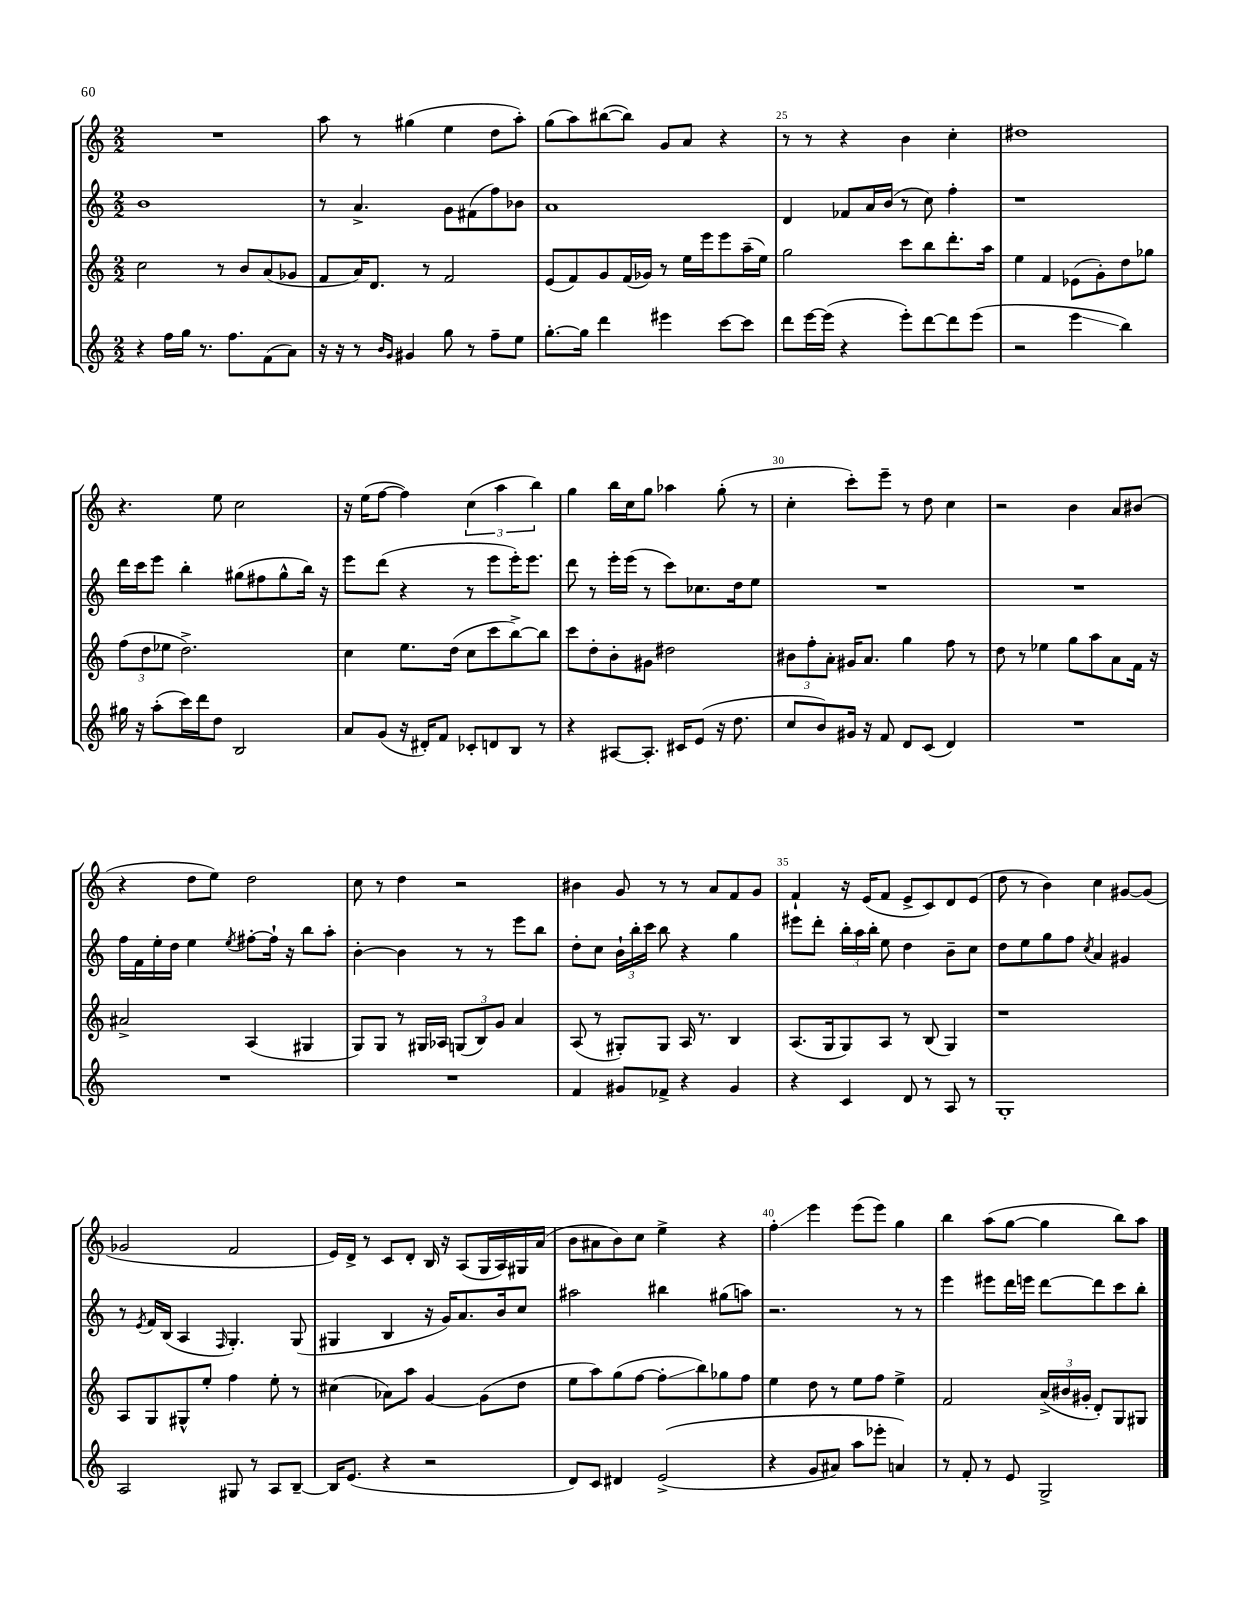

**kern	**kern	**kern	**kern
*staff4	*staff3	*staff2	*staff1
*clefG2	*clefG2	*clefG2	*clefG2
*k[]	*k[]	*k[]	*k[]
*M2/2	*M2/2	*M2/2	*M2/2
4r	2cc	1b	1r
16ff	.	.	.
16gg	.	.	.
8.r	.	.	.
.	8r	.	.
8.ff	.	.	.
.	8b	.	.
(8f	(8a	.	.
8a)	8g-	.	.
=	=	=	=
16r	8f	8r	8aa
16r	.	.	.
8r	16a)	4.a^	8r
.	8.d	.	.
16qqb	.	.	.
16qqg	.	.	.
4g#	.	.	(4gg#
.	8r	.	.
8gg	2f	8g	4ee
8r	.	(8f#	.
8ff~	.	8ff)	8dd
8ee	.	8b-	8aa')
=	=	=	=
[8.gg'	(8e	1a	(8gg
.	8f)	.	8aa)
16gg]	.	.	.
4ddd	8g	.	([8bb#
.	(16f	.	8bb#])
.	16g-)	.	.
4eee#	8r	.	8g
.	16ee	.	8a
.	16eee	.	.
[8ccc	8eee	.	4r
8ccc]	(16aa~	.	.
.	16ee)	.	.
=	=	=	=
8ddd	2gg	4d	8r
[16eee	.	.	8r
(16eee]	.	.	.
4r	.	8f-	4r
.	.	16a	.
.	.	(16b	.
8eee')	8ccc	8r	4b
[8ddd	8bb	8cc)	.
8ddd]	8.ddd'	4ff'	4cc'
(8eee	.	.	.
.	16aa	.	.
=	=	=	=
2r	4ee	1r	1dd#
.	4f	.	.
4eee	(8e-	.	.
.	8g')	.	.
4bb)	8dd	.	.
.	8gg-	.	.
=	=	=	=
16gg#	(12ff	16ddd	4.r
16r	.	16ccc	.
.	12dd	.	.
(8aa'	.	8eee	.
.	12ee-	.	.
16ccc)	2.dd^)	4bb'	.
16ddd	.	.	.
8dd	.	.	8ee
2B	.	(8gg#	2cc
.	.	8ff#	.
.	.	8gg#^^	.
.	.	16bb)	.
.	.	16r	.
=	=	=	=
8a	4cc	8eee	16r
.	.	.	(16ee
(8g	.	(8ddd	[8ff
16r	8.ee	4r	4ff])
16d#')	.	.	.
8f	.	.	.
.	(16dd	.	.
8c-'	8cc	8r	(6cc
8d	8ccc	8eee	.
.	.	.	6aa
8B	[8bb^)	16eee')	.
.	.	8.eee	.
.	.	.	6bb)
8r	8bb]	.	.
=	=	=	=
4r	8ccc	8ddd	4gg
.	8dd'	8r	.
[8A#	8b'	16eee'	16bb
.	.	(16eee	16cc
8.A#']	8g#	8r	8gg
.	2dd#	8ccc)	4aa-
16c#	.	.	.
(8e	.	8.cc-	.
16r	.	.	(8gg'
8.dd	.	16dd	.
.	.	8ee	8r
=	=	=	=
8cc	12b#	1r	4cc'
.	12ff'	.	.
8b)	.	.	.
.	12a'	.	.
16g#	16g#	.	8ccc')
16r	8.a	.	.
8f	.	.	8eee~
8d	4gg	.	8r
(8c	.	.	8dd
4d)	8ff	.	4cc
.	8r	.	.
=	=	=	=
1r	8dd	1r	2r
.	8r	.	.
.	4ee-	.	.
.	8gg	.	4b
.	8aa	.	.
.	8a	.	8a
.	16f	.	(8b#
.	16r	.	.
=	=	=	=
1r	2a#^	16ff	4r
.	.	16f	.
.	.	16ee'	.
.	.	16dd	.
.	.	4ee	8dd
.	.	.	8ee)
.	.	8qee	.
.	(4A	[8ff#'	2dd
.	.	16ff#`]	.
.	.	16r	.
.	4G#	8bb	.
.	.	8aa'	.
=	=	=	=
1r	8G)	[4b'	8cc
.	8G	.	8r
.	8r	4b]	4dd
.	16G#	.	.
.	16A-	.	.
.	(12G	8r	2r
.	12B)	.	.
.	.	8r	.
.	12g	.	.
.	4a	8eee	.
.	.	8bb	.
=	=	=	=
4f	(8A	8dd'	4b#
.	8r	8cc	.
8g#	8G#')	24b`	8g
.	.	24bb'	.
.	.	24ccc	.
8f-^	8G#	8bb	8r
4r	16A	4r	8r
.	8.r	.	.
.	.	.	8a
4g#	4B	4gg	8f
.	.	.	8g
=	=	=	=
4r	(8.A	8eee#	4f`
.	.	8ddd'	.
.	16G	.	.
4c	8G)	24bb'	16r
.	.	24aa	.
.	.	.	(16e
.	.	24bb'	.
.	8A	8ee	8f
8d	8r	4dd	8e^
8r	(8B	.	8c)
8A	4G)	8b~	8d
8r	.	8cc	(8e
=	=	=	=
1G'	1r	8dd	8dd
.	.	8ee	8r
.	.	8gg	4b)
.	.	8ff	.
.	.	8qcc	.
.	.	4a	4cc
.	.	4g#	[8g#
.	.	.	(8g#]
=	=	=	=
2A	8A	8r	2g-
.	.	8qe	.
.	8G	16f	.
.	.	(16B	.
.	8G#^^	4A	.
.	8ee'	.	.
.	.	16qqF	.
8G#	4ff	4.G')	2f
8r	.	.	.
8A	8ee'	.	.
[8B~	8r	(8G	.
=	=	=	=
16B]	(4cc#	4G#	16e)
(8.e	.	.	16d^
.	.	.	8r
4r	8a-)	4B	8c
.	8aa	.	8d'
2r	[4g	16r	16B
.	.	16g)	16r
.	.	8.a	(8A
.	(8g]	.	16G
.	.	16b	16A)
.	8dd	8cc	16G#
.	.	.	(16a
=	=	=	=
8d)	8ee	2aa#	8b
8c	8aa)	.	8a#
4d#	(8gg	.	8b)
.	[8ff	.	8cc
&((2e^	8ff']	4bb#	4ee^
.	8bb)	.	.
.	8gg-	(8gg#	4r
.	8ff	8aa)	.
=	=	=	=
4r	4ee	2.r	4ff'
8g	8dd	.	4eee
8a#)	8r	.	.
8aa	8ee	.	(8eee
8eee-'	8ff	.	8eee)
4a&)	4ee^	8r	4gg
.	.	8r	.
=	=	=	=
8r	2f	4eee	4bb
8f'	.	.	.
8r	.	8eee#	(8aa
8e	.	16ddd	[8gg
.	.	16eee	.
2G^	(24a^	[8ddd	4gg]
.	24b#	.	.
.	24g#'	.	.
.	8d')	8ddd]	.
.	8G	8ccc	8bb)
.	8G#	8bb'	8aa
==	==	==	==
*-	*-	*-	*-
